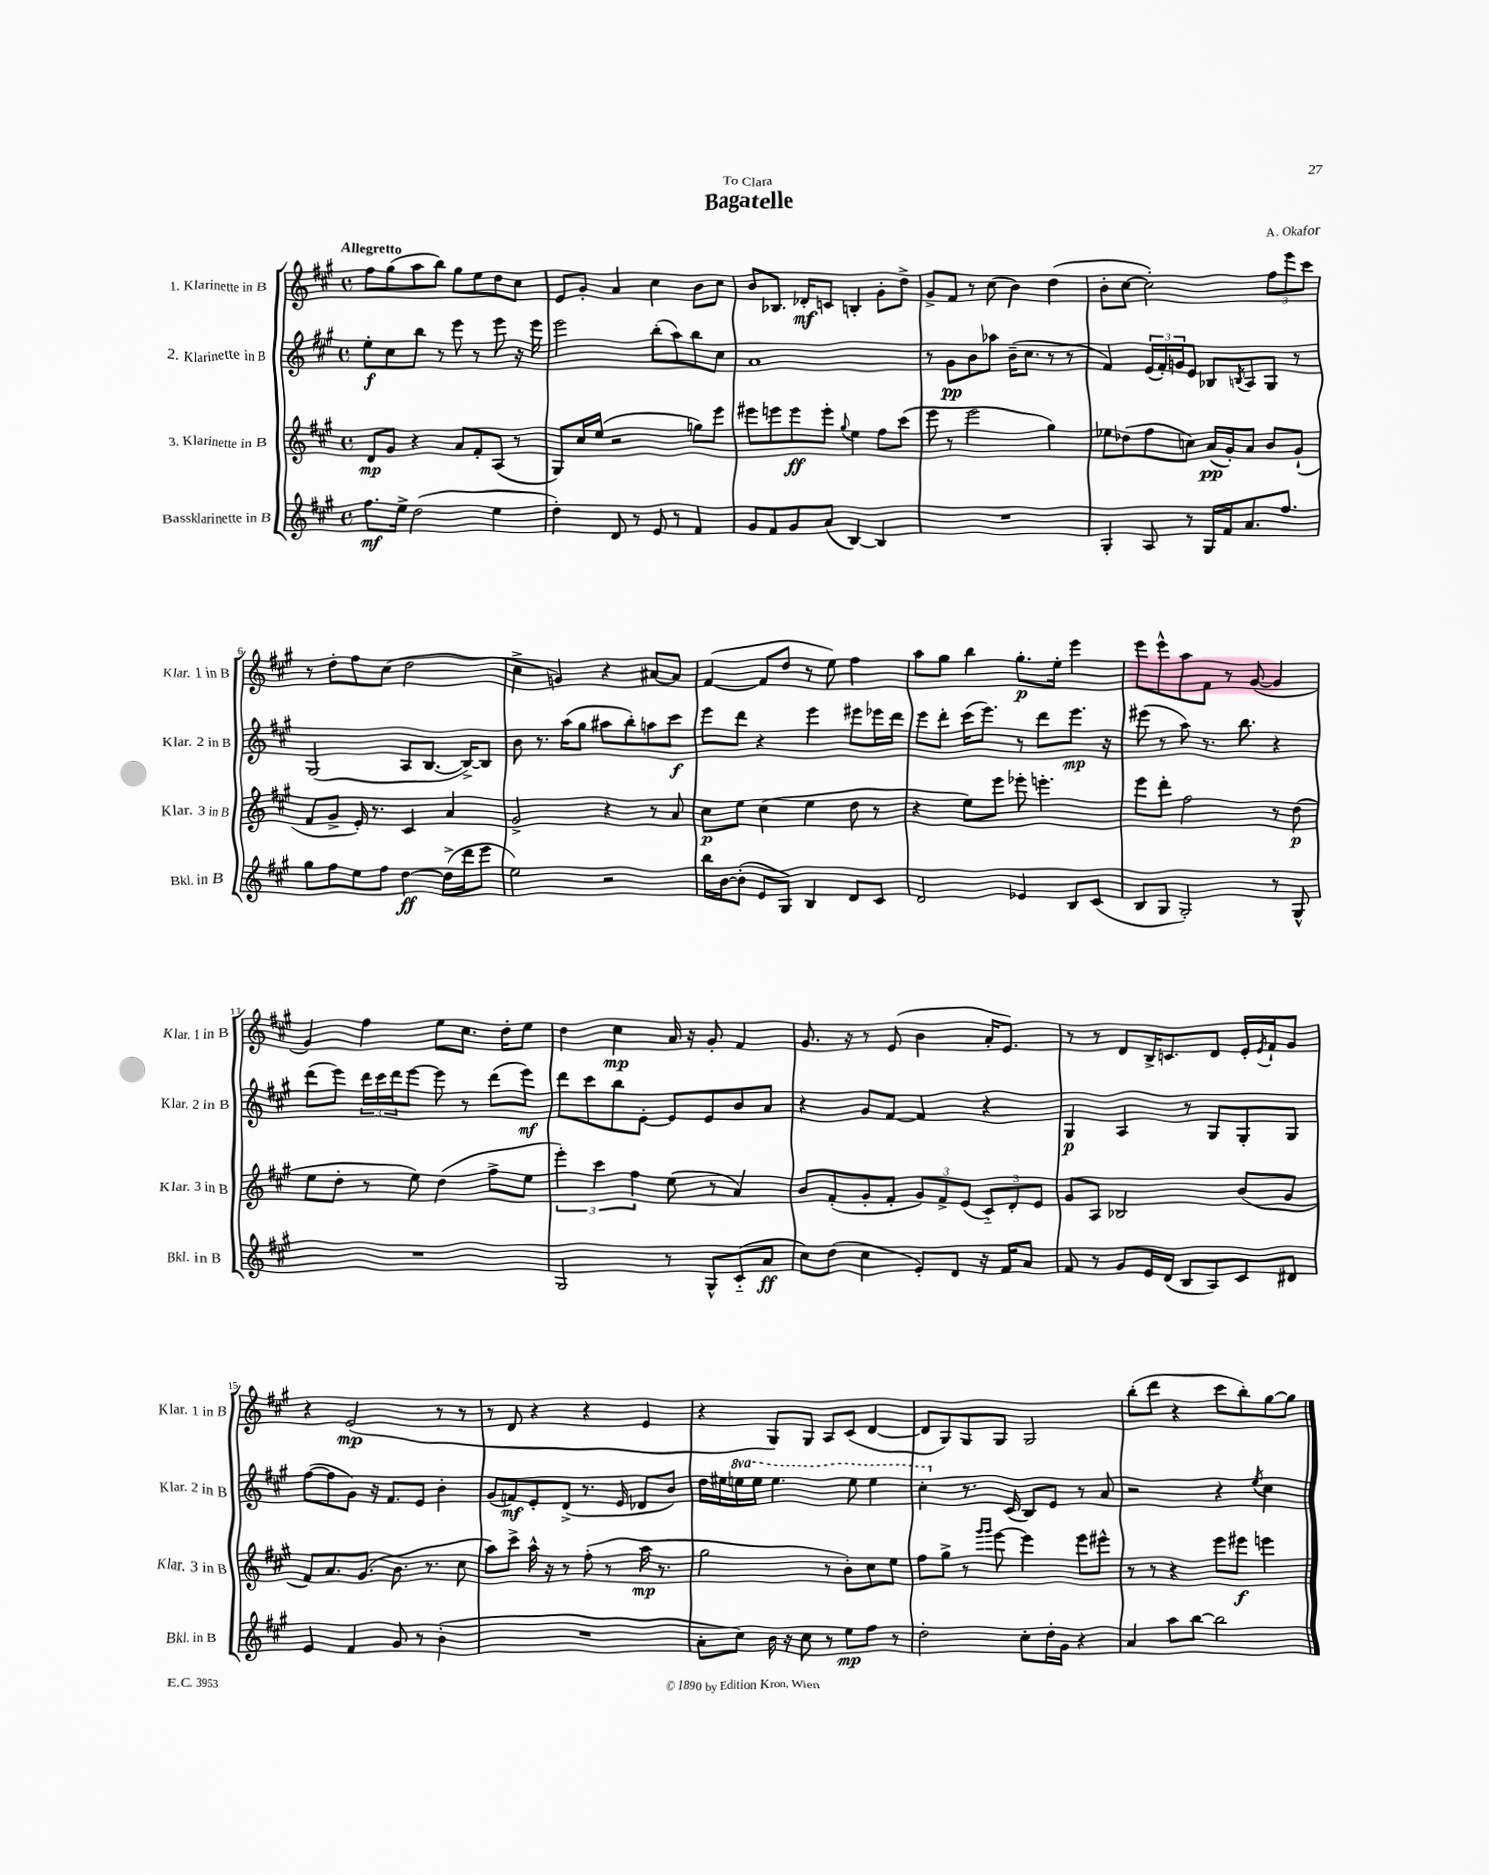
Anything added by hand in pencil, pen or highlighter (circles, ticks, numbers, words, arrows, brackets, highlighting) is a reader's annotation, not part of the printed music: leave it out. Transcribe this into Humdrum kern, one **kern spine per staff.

**kern	**kern	**kern	**kern
*staff4	*staff3	*staff2	*staff1
*clefG2	*clefG2	*clefG2	*clefG2
*k[f#c#g#]	*k[f#c#g#]	*k[f#c#g#]	*k[f#c#g#]
*M4/4	*M4/4	*M4/4	*M4/4
*met(c)	*met(c)	*met(c)	*met(c)
8.ff#	8d	8ee'	8ff#
.	8g#	8cc#	(8gg#
16ee^	.	.	.
(2dd	4r	8bb	8aa
.	.	8r	8bb)
.	8a	8eee	8gg#
.	8f#'	8r	8ee
4ee	(8A	8eee	8dd
.	8r	16r	8cc#
.	.	16eee	.
=	=	=	=
4dd')	8G#)	2eee	8e
.	16cc#	.	8g#'
.	(16ee	.	.
8d	2r	.	4a
8r	.	.	.
8e	.	(8bb'	4cc#
8r	.	8aa)	.
4f#	8gg)	8bb	8b
.	8eee	8cc#	8cc#
=	=	=	=
8g#	8eee#	1a	8b
8f#	8eee	.	8.B-
8g#	8eee	.	.
.	.	.	16d-'
(8a	8eee'	.	8c
.	8qqgg#	.	.
[4B)	4ee	.	4B'
4B]	8ff#	.	8g#'
.	(8ccc#	.	8dd^
=	=	=	=
1r	8eee	8r	8g#^
.	8r	8g#	8f#
.	2eee	8b	8r
.	.	8aa-	(8cc#
.	.	(16b~	4b)
.	.	8.cc#	.
.	4gg#)	8r	(4dd
.	.	8r	.
=	=	=	=
4G#'	8ee-	4f#)	8b'
.	(8dd-	.	[8cc#
8A	8ff#	(24e	2cc#'])
.	.	24f#')	.
.	.	24g	.
8r	8cc)	8e	.
16G#	(16a	8B-	.
16f#	16g#')	.	.
.	.	8qB	.
8.a	8a	8A	.
.	8b	8G#	12ff#
8.ff#	.	.	.
.	.	.	12eee
.	(8g#`	8r	.
.	.	.	12ccc#
=	=	=	=
8gg#	8f#	(2G#	8r
8ff#	8g#^	.	8dd'
8ee	16e')	.	8ff#
.	8.r	.	.
8ff#	.	.	(8cc#
[4dd	4c#	8A	2dd
.	.	[8.B	.
(16dd^]	4a	.	.
16ddd	.	16B^_)	.
8eee	.	8B]	.
=	=	=	=
2ee)	2g#^	8b	4cc#^
.	.	8.r	.
.	.	.	4g)
.	.	(16aa	.
.	.	8gg#	.
2r	4r	8aa#	4r
.	.	8bb')	.
.	8r	8aa	[8a#
.	8a	8ccc#	8a#]
=	=	=	=
16bb	8cc#	8eee	([4f#
[16b	.	.	.
(8b']	8ee	8ddd	.
8e	(4cc#	4r	8f#]
8G#)	.	.	8dd
4B	4ee	4eee	8r
.	.	.	8ee)
8d	8dd	8eee#	4ff#
8c#	8r	16eee-	.
.	.	16ddd	.
=	=	=	=
2d	4r	8eee	8aa
.	.	8ddd'	8gg#
.	8ee)	(16ccc#	4bb
.	.	8.eee)	.
.	8eee	.	.
4e-	8eee-'	8r	8.gg#'
.	4.eee'	8ddd	.
.	.	.	16ee'
8B	.	8.eee	4eee
(8c#	.	.	.
.	.	16r	.
=	=	=	=
8B	8eee	(8eee#	8eee
8G#	8ddd'	8r	8eee^^
2G#')	2ff#	8aa)	8aa
.	.	8.r	8f#
.	.	.	8r
.	.	8.bb	.
.	.	.	([8g#
8r	8r	4r	4g#]
8G#^^	(8dd	.	.
=	=	=	=
1r	8ee	(8ddd	4g#)
.	8dd'	8eee)	.
.	8r	24ddd	4ff#
.	.	24ccc#	.
.	.	24ddd	.
.	8ee)	[8eee	.
.	(4dd	8eee]	8ee
.	.	8r	8.cc#
.	8ff#^	(8ddd	.
.	.	.	16dd'
.	8ee	8eee)	8ee
=	=	=	=
2G#	6eee')	8ddd	4dd
.	.	8ccc#	.
.	6ccc#	.	.
.	.	8bb	4cc#
.	6ff#	.	.
.	.	[8e'	.
8r	(8ee	8e]	16a
.	.	.	16r
8G#^^	8r	8e	8g#'
(8c#'~	4a)	8b	4f#
8a	.	8a	.
=	=	=	=
8cc#)	8b	4r	8.g#
(8dd	(8f#'	.	.
.	.	.	16r
4cc#	8g#'	8g#	8r
.	8f#'	[8f#	(8e
8e')	12g#)	4f#]	4b
.	12f#^	.	.
8d	.	.	.
.	(12e	.	.
16r	12c#'~)	4r	16a'
16f#	.	.	8.e)
.	12d'	.	.
8a	.	.	.
.	12e	.	.
=	=	=	=
8f#	8g#	4G#	8r
8r	8A	.	8r
8g#	2B-	4A	8d
16e	.	.	16B^
(16d	.	.	8.c
8B	.	8r	.
8A)	.	8G#	8d
8c#	(8b	8G#'	16e'
.	.	.	8qe
.	.	.	16f#`
8d#	8g#	8G#	8g#
=	=	=	=
4e	8f#)	([8ff#	4r
.	8.a	8ff#]	.
4f#	.	8g#)	(2e
.	(8.g#	.	.
.	.	16r	.
.	.	8.f#	.
8g#	8.b	.	.
8r	.	8e	.
.	8.r	.	.
(4b'	.	4b'	8r
.	8cc#	.	8r
=	=	=	=
1r	8aa)	(8g#	8r
.	8ccc#^	8f)	8d
.	16aa^^	8e'	4r
.	16r	.	.
.	8r	(8d^	.
.	(8ff#'	8.r	4r
.	8r	.	.
.	.	16e	.
.	16aa	8d-	4e
.	8.r	.	.
.	.	8b)	.
=	=	=	=
8a'	2gg#	16dd	4r
.	.	16ee#	.
8cc#)	.	16eee	.
.	.	16eee	.
16b	.	4.eee	8G#)
16r	.	.	.
8cc#	.	.	8G#
8r	8r	.	8A
8ee	8b')	8eee	(8c#
8ff#	8cc#	4eee	[4d
8r	8ee	.	.
=	=	=	=
2dd'	8ff#	4ccc#'	8d]
.	8gg#^	.	8G#)
.	8r	8.r	8G#
.	16qqggg#	.	.
.	16qqggg#	.	.
.	[8eee	.	8G#
.	.	(16c#	.
8cc#'	4eee]	8B)	2G#
16dd'	.	8e	.
16g#	.	.	.
4r	8eee	8r	.
.	8eee#^^	8a	.
=	=	=	=
4a	8r	2r	(8bb'
.	8r	.	8ddd
8aa	4r	.	4r
[8bb	.	.	.
2bb]	8eee	4r	8ccc#
.	8eee#	.	8bb')
.	.	8qee	.
.	4eee	4cc#	[8gg#
.	.	.	8gg#]
==	==	==	==
*-	*-	*-	*-
